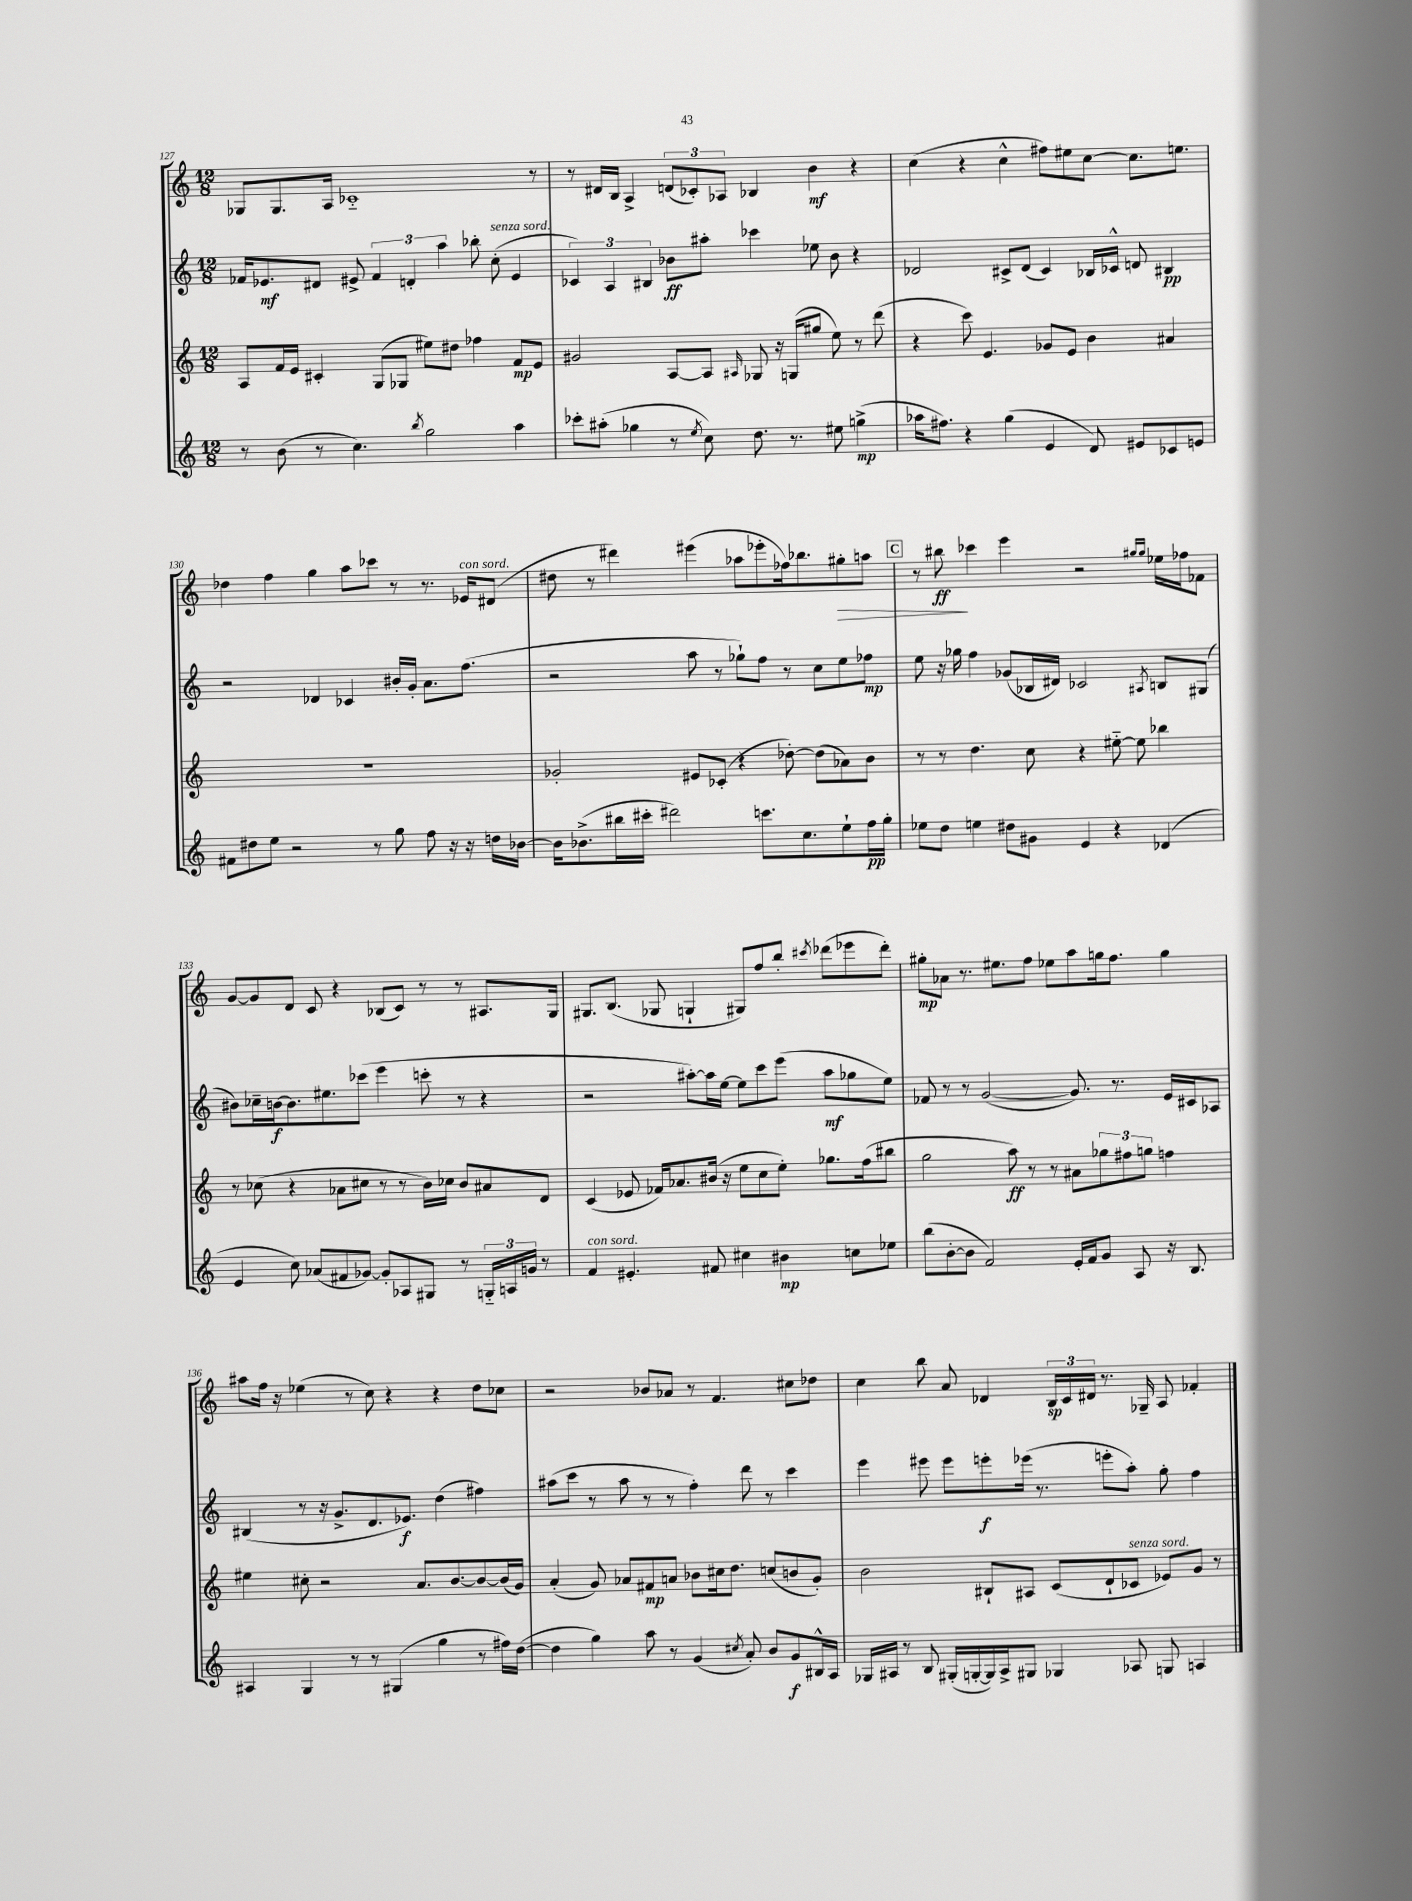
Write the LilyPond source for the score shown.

<<
\new StaffGroup <<
\new Staff = "s0" {
    \clef treble \key c \major \numericTimeSignature \time 12/8
    ges8 ges8. a16 ces'1-_ r8 |
    r8 dis'16 b16 a4-> \tuplet 3/2 { d'8( ces'8-.) aes8 } bes4 b'4\mf r4 |
    c''4( r4 c''4-^ fis''8) eis''8 c''8~ c''8. e''8. |
    des''4 f''4 g''4 a''8 ces'''8 r8 r8. ees'16^\markup { \italic "con sord." } dis'8( |
    dis''8 r8 dis'''4) eis'''4( aes''8 ees'''8-. fes''16) bes''8. gis''8-.\> a''8 |
    \mark \markup { \box "C" } r8 bis''8\ff\! ces'''4 e'''4 r2 \grace { gis''16 gis''16 } ees''16 fes''16 fes'8 |
    g'8~ g'8 d'8 c'8 r4 bes8( c'8) r8 r8 ais8. g16 |
    gis8. b8.( ges8 g4-! gis8) f''8 b''8-. \acciaccatura { cis'''8 } des'''8( ees'''8 des'''8-.) |
    gis''8-.\mp aes'8 r8. eis''8. f''8 ees''8 a''8 g''16 f''8. g''4 |
    ais''8 f''16 r16 ees''4( r8 c''8) r4 r4 d''8 ces''8 |
    r2 bes'8 aes'8 r8 f'4. cis''8 des''8 |
    c''4 b''8 a'8 des'4 \tuplet 3/2 { b16\sp c'16 dis'16 } r8. ges16-- a8 fes'4-. \bar "|." |
}
\new Staff = "s1" {
    \clef treble \key c \major \numericTimeSignature \time 12/8
    fes'16 ees'8.\mf dis'8 eis'8-> \tuplet 3/2 { fes'4 d'4-. a''4 } bes''8-. c''8-.^\markup { \italic "senza sord." }( eis'4 |
    \tuplet 3/2 { ces'4) a4 bis4 } bes'8\ff ais''8-. ces'''4 ees''8 bes'8 r4 |
    des'2 cis'8-> des'8( cis'4) bes16 ces'16-^ d'8 bis4\pp |
    r2 des'4 ces'4 bis'16-. g'16-. a'8. f''8.( |
    r2 a''8 r8 ges''8-!) f''8 r8 c''8 e''8 fes''8\mp |
    \mark \markup { \box "C" } e''8 r16 ges''16 f''4 ges'8( bes16 dis'16) ces'2 \acciaccatura { ais8 } b8 gis8( |
    bis'8) ces''16-- b'16~\f b'8. eis''8. ces'''8( e'''4 c'''8-. r8 r4 |
    r2 ais''8~-.) ais''16 e''16~ e''8 c'''8 e'''8( ais''8\mf ges''8 e''8) |
    fes'8 r8 r8 g'2~( g'8.) r8. e'16 cis'16 aes8 |
    bis4( r8 r16 g'8.-> d'8. ees'8.\f) d''4( fis''4) |
    ais''8( c'''8 r8 ais''8 r8 r8 f''4-.) d'''8 r8 c'''4 |
    e'''4 eis'''8 eis'''8 e'''8-.\f ees'''16( r8. e'''8-. a''8-.) g''8-. f''4 \bar "|." |
}
\new Staff = "s2" {
    \clef treble \key c \major \numericTimeSignature \time 12/8
    a8 f'16 e'16 cis'4-. g8( ges8 eis''8) dis''8 fes''4 f'8\mp e'8 |
    gis'2 a8~ a8 \grace { ais16 } ges8 r16 g16( gis''8 e''8) r8 d'''8( |
    r4 c'''8) e'4. ges'8 e'8 b'4 ais'4 |
    R1. |
    ges'2-. eis'8 ces'8-.( r4 des''8~-.) des''8( aes'8) b'8 |
    \mark \markup { \box "C" } r8 r8 d''4. c''8 r4 eis''8~-_ eis''8 bes''4 |
    r8 ces''8( r4 aes'8 cis''8 r8 r8 b'16) ces''16 b'8 ais'8 d'8 |
    c'4( ees'8 fes'16) aes'8. bis'16( r16 e''8 c''8 e''8-.) ges''8. f''16( bis''8 |
    g''2 a''8\ff) r8 r8 ais'8 \tuplet 3/2 { ges''8 fis''8 g''8 } f''4 |
    eis''4 cis''8-. r2 a'8. b'8.~ b'8~ b'16( g'16) |
    a'4-.( g'8) aes'8 fis'8\mp a'8 bes'8 cis''16 d''8. c''8( b'8 g'8-.) |
    b'2 bis8-! ais8 c'8( d'8-! ces'8^\markup { \italic "senza sord." } ees'8) g'8 r8 \bar "|." |
}
\new Staff = "s3" {
    \clef treble \key c \major \numericTimeSignature \time 12/8
    r8 b'8( r8 c''4.) \acciaccatura { b''8 } g''2 a''4 |
    ces'''8-. ais''8-.( ges''4 r8 \acciaccatura { e''8 } c''8) d''8. r8. eis''8 g''4->\mp( |
    aes''16 fis''8.) r4 g''4( e'4 d'8) eis'8 ces'8 e'8 |
    fis'8 dis''8 e''8 r2 r8 g''8 f''8 r16 r16 d''16 bes'16~ |
    bes'16 bes'8.->( bis''16 cis'''16-. dis'''2) c'''8. c''8. e''8-! f''16\pp g''16-. |
    \mark \markup { \box "C" } ees''8 d''8 e''4 dis''8 gis'8 e'4 r4 des'4( |
    e'4 c''8) aes'8( fis'8 ges'8~) ges'8-. aes8 gis8 r8 \tuplet 3/2 { g16-_ a16 g'16 } r8 |
    f'4^\markup { \italic "con sord." } eis'4.-. fis'8 cis''4 bis'4\mp c''8 ees''8 |
    b''8( b'8~-. b'8 f'2) e'16-. f'16 g'8 a8 r16 b8. |
    ais4 g4 r8 r8 gis4( g''4 r8 fis''16) d''16~( |
    d''4 g''4) a''8 r8 g'4( \acciaccatura { cis''8 } a'8-.) b'8 g'8\f bis16-^ a16 |
    ges16 ais16 r8 b8 gis16-.( g16~-. g16) ais16-> gis8 ges4 aes8 g8 a4 \bar "|." |
}
>>
>>
\layout { \context { \Score currentBarNumber = #127 } }
